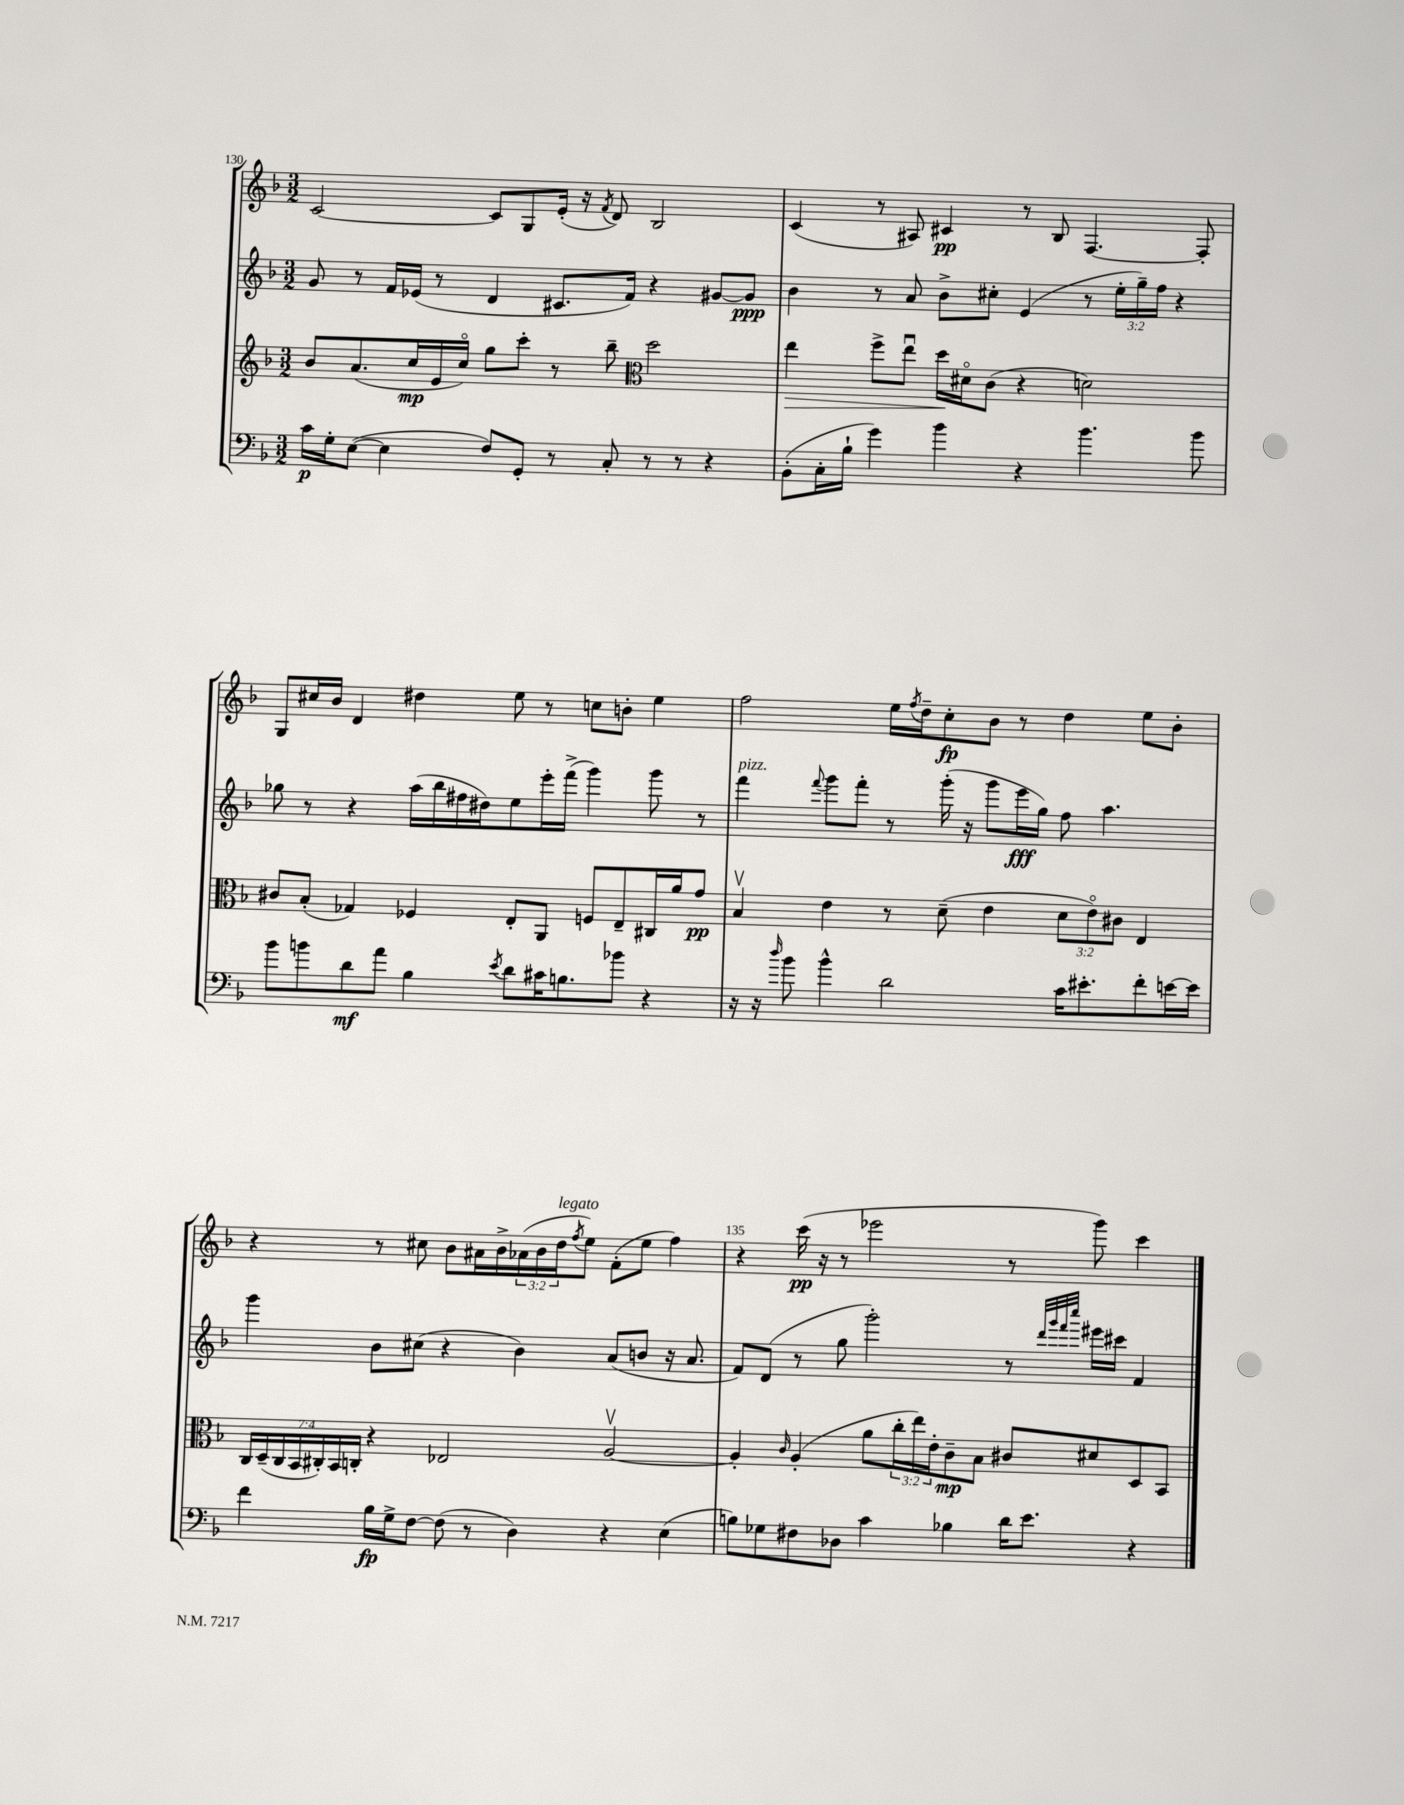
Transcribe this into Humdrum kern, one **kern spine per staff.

**kern	**kern	**kern	**kern
*staff4	*staff3	*staff2	*staff1
*clefF4	*clefG2	*clefG2	*clefG2
*k[b-]	*k[b-]	*k[b-]	*k[b-]
*M3/2	*M3/2	*M3/2	*M3/2
16c	8b-	8g	[2c
16G'	.	.	.
([8E	(8.a	8r	.
4E]	.	16f	.
.	16cc	(16e-	.
.	16e	8r	.
.	16cco)	.	.
8F)	8gg	4d	8c]
8GG'	8ccc'	.	8G
8r	8r	8.c#	(16e'
.	.	.	16r
.	.	.	8qf
8C'	8bb-~	.	8d)
.	.	16f)	.
*	*clefC3	*	*
8r	2dd	4r	2B-
8r	.	.	.
4r	.	[8g#	.
.	.	8g#]	.
=	=	=	=
(8BB-'	4ee	4b-	(4c
16C'	.	.	.
16B-`	.	.	.
4g)	8ff^	8r	8r
.	8eeu	8a	8A#)
4b-	16dd	8b-^	4c#
.	16d#o	.	.
.	(8c	8cc#'	.
4r	4r	(4e	8r
.	.	.	8B-
4.b-	2d)	8r	[4.F
.	.	24ee'	.
.	.	24gg~)	.
.	.	24ff	.
.	.	4r	.
8b-	.	.	8F']
=	=	=	=
8b-	8c#	8gg-	8G
8b	(8B-'	8r	16cc#
.	.	.	16b-
8d	4G-)	4r	4d
8a	.	.	.
4B-	4F-	(16aa	4dd#
.	.	16bb-	.
.	.	16ff#	.
.	.	16dd#)	.
8qe	.	.	.
8d	8E'	8ee	8ee
16c#	8AA	16eee'	8r
8.B	.	(16fff^	.
.	8F	4ggg)	8cc
8b-	8E~	.	8b'
4r	16C#	8ggg	4ee
.	16a	.	.
.	8g	8r	.
=	=	=	=
16r	4B-v	4fff	2ff
16r	.	.	.
16qqdd	.	.	.
8b-	.	.	.
.	.	8qqfff	.
4b-^^	4e	8ggg	.
.	.	8fff'	.
2d	8r	8r	16ee
.	.	.	8qff
.	.	.	16dd~
.	(8d~	(16ggg'	8cc'
.	.	16r	.
.	4e	8ggg	8b-
.	.	16eee	8r
.	.	16gg)	.
16c	12d	8ff	4dd
8.e#'	.	.	.
.	12eo)	.	.
.	.	4.aa	.
.	12c#	.	.
8f'	4E	.	8ee
[16e	.	.	8b-'
16e]	.	.	.
=	=	=	=
4f	28C	4ggg	4r
.	(28D~	.	.
.	28C	.	.
.	28BB-	.	.
.	28C#')	.	.
.	28BB-	.	.
.	28C'	.	.
16B-	4r	8b-	8r
16G^	.	.	.
[8F	.	(8cc#	8cc#
(8F]	2E-	4r	8b-
8r	.	.	16a#
.	.	.	16b-^
4D)	.	4b-)	(24a-
.	.	.	24b-
.	.	.	24dd
.	.	.	8qff
.	.	.	8ee)
4r	[2Av	(8a	(8f'
.	.	8b	8ee
(4E	.	16r	4ff)
.	.	8.a	.
=	=	=	=
8B)	4A']	8f)	4r
8G-	.	(8d	.
.	16qqc	.	.
8F#	(4A'	8r	(16ccc
.	.	.	16r
8D-	.	8gg	8r
4c	8a	2ggg')	2eee-
.	24cc'	.	.
.	24ee)	.	.
.	24e'	.	.
4B-	8c~	.	.
.	8B-	.	.
16d	8c#	8r	8r
8.e	.	.	.
.	.	32qqddd	.
.	.	32qqggg	.
.	.	32qqfff	.
.	.	32qqcccc	.
.	8d#	16eee#	8ggg)
.	.	16ccc#	.
4r	8D	4f	4ccc
.	8BB-	.	.
==	==	==	==
*-	*-	*-	*-
